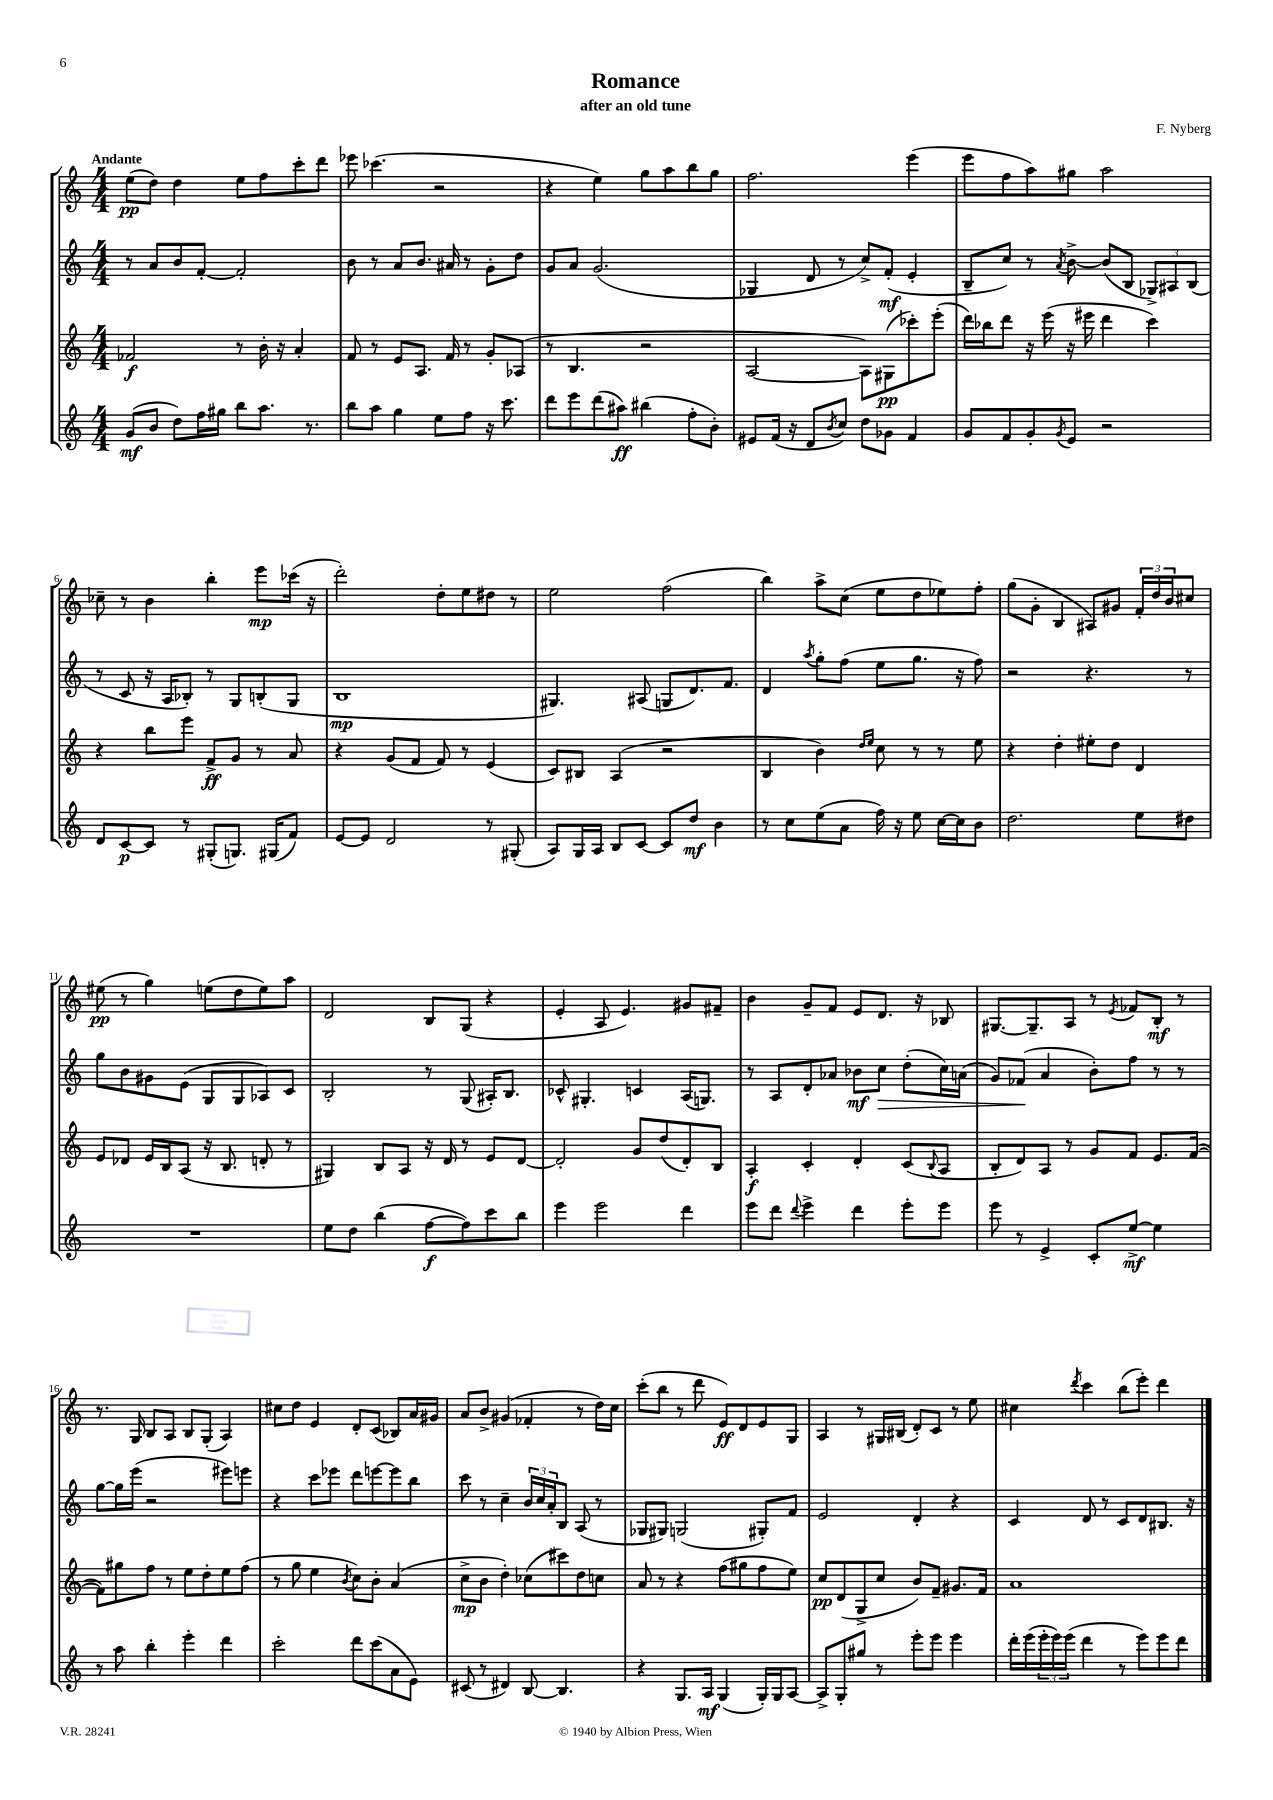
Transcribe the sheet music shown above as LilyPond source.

\header { title = "Romance" composer = "F. Nyberg" subtitle = "after an old tune" }
<<
\new StaffGroup <<
\new Staff = "s0" {
    \clef treble \key c \major \numericTimeSignature \time 4/4 \tempo "Andante"
    e''8\pp( d''8) d''4 e''8 f''8 c'''8-. d'''8 |
    ees'''8 ces'''4.( r2 |
    r4 e''4) g''8 a''8 b''8 g''8 |
    f''2. e'''4( |
    e'''8 f''8 a''8) gis''8 a''2 |
    ces''8-- r8 b'4 b''4-. e'''8\mp ces'''16( r16 |
    d'''2-.) d''8-. e''8 dis''8 r8 |
    e''2 f''2( |
    b''4) a''8-> c''8( e''8 d''8 ees''8) f''8-. |
    g''8( g'8-. b4 ais8) gis'8 \tuplet 3/2 { f'16-. d''16 b'16 } cis''8 |
    eis''8\pp( r8 g''4) e''8( d''8 e''8) a''8 |
    d'2 b8 g8( r4 |
    e'4-. a8 e'4.) gis'8 fis'8-- |
    b'4 g'8-- f'8 e'8 d'8. r16 bes8 |
    gis8.~ gis8.-- a8 r8 \acciaccatura { e'8 } fes'8 b8-.\mf r8 |
    r8. g16 b8 a8 b8 g8-.( a4) |
    cis''8 d''8 e'4 d'8-. c'8( bes8) a'16 gis'16 |
    a'8 b'8-> gis'4( fes'4-. r8 d''16) c''16 |
    c'''8-.( b''8 r8 d'''8 e'8\ff) d'8 e'8 g8 |
    a4 r8 gis16 bis16( d'8-.) c'8 r8 e''8 |
    cis''4 \acciaccatura { d'''8 } c'''4 b''8( e'''8-.) d'''4 \bar "|." |
}
\new Staff = "s1" {
    \clef treble \key c \major \numericTimeSignature \time 4/4
    r8 a'8 b'8 f'8~-. f'2-. |
    b'8 r8 a'8 b'8. ais'16 r8 g'8-. d''8 |
    g'8 a'8 g'2.( |
    ges4 d'8 r8 c''8->) f'8-.\mf( e'4-. |
    b8-- c''8) r8 \acciaccatura { a'8 } b'8~-> b'8( b8 \tuplet 3/2 { ges8->) ais8 b8( } |
    r8 c'8 r16 a16 bes8-.) r8 g8 b8-.( g8 |
    b1\mp |
    gis4.) ais8( g8 d'8.) f'8. |
    d'4 \acciaccatura { a''8 } g''8-. f''8( e''8 g''8. r16 f''8) |
    r2 r4. r8 |
    g''8 b'8 gis'8 e'8( g8 g8 aes8) c'8 |
    b2-. r8 g8( ais16-.) b8. |
    ces'8-^ gis4.-. c'4 a16( g8.) |
    r8 a8 d'8-. aes'8 bes'8\mf c''8\> d''8-.( c''16) a'16( |
    g'8) fes'8\!( a'4 b'8-.) f''8 r8 r8 |
    g''8~ g''16 e'''16( r2 eis'''8) e'''8 |
    r4 c'''8 ees'''8 d'''8 e'''8~ e'''8 b''8 |
    c'''8 r8 c''4-- \tuplet 3/2 { b'16 c''16 a'16-. } b8 a8( r8 |
    ges8 gis8) g2( gis8-.) f'8 |
    e'2 d'4-. r4 |
    c'4 d'8 r8 c'8 d'8 bis8. r16 \bar "|." |
}
\new Staff = "s2" {
    \clef treble \key c \major \numericTimeSignature \time 4/4
    fes'2\f r8 b'16-. r16 a'4-. |
    f'8 r8 e'8 a8. f'16 r8 g'8-. aes8( |
    r8 b4. r2 |
    a2~ a8) gis8\pp( ces'''8-.) e'''8-.( |
    d'''16) bes''16 d'''8 r16 e'''16( r16 eis'''16 d'''4 c'''4) |
    r4 b''8 e'''8 f'8->\ff g'8 r8 a'8 |
    r4 g'8( f'8 f'8) r8 e'4( |
    c'8) bis8 a4( r2 |
    b4 b'4) \grace { d''16 e''16 } c''8 r8 r8 e''8 |
    r4 d''4-. eis''8-. d''8 d'4 |
    e'8 des'8 e'16 b16 a8( r16 b8. d'8-. r8 |
    gis4) b8 a8 r16 d'16 r8 e'8 d'8~ |
    d'2-. g'8 d''8( d'8-.) b8 |
    a4-.\f c'4-. d'4-. c'8( \appoggiatura { b8 } a8 |
    b8-. d'8) a8 r8 g'8 f'8 e'8. f'16~( |
    f'8) gis''8 f''8 r8 e''8 d''8-. e''8 f''8( |
    r8 g''8 e''4 \acciaccatura { b'8 } c''8) b'8-. a'4( |
    c''8->\mp b'8 d''4-.) ces''8( cis'''8) d''8 c''8 |
    a'8 r8 r4 f''8( gis''8 f''8 e''8) |
    c''8\pp d'8( g8-> c''8 b'8) f'8-- gis'8. f'16 |
    a'1 \bar "|." |
}
\new Staff = "s3" {
    \clef treble \key c \major \numericTimeSignature \time 4/4
    g'8\mf( b'8 d''8) f''16 gis''16 b''8 a''8. r8. |
    b''8 a''8 g''4 e''8 f''8 r16 c'''8. |
    d'''8 e'''8 d'''8( ais''8\ff) bis''4( f''8-. b'8-.) |
    eis'8 f'16( r16 d'8 \acciaccatura { b'8 } c''8) d''8 ges'8 f'4 |
    g'8 f'8 g'8-. \acciaccatura { g'8 } e'8 r2 |
    d'8 c'8~\p c'8 r8 gis8-.( g8.) gis16( f'8) |
    e'8~ e'8 d'2 r8 gis8-.( |
    a8) g16 a16 b8 c'8~ c'8 d''8\mf b'4 |
    r8 c''8 e''8( a'8 f''16) r16 e''8 c''16~ c''16 b'8 |
    d''2. e''8 dis''8 |
    R1 |
    e''8 d''8 b''4( f''8~\f f''8) c'''8 b''8 |
    e'''4 e'''2 d'''4 |
    e'''8 d'''8 \appoggiatura { d'''8 } e'''4-> d'''4 e'''8-. e'''8 |
    e'''8 r8 e'4-> c'8-. e''8~->\mf e''4 |
    r8 a''8 b''4-. e'''4-. d'''4 |
    c'''2-. d'''8 c'''8( a'8 e'8) |
    cis'8( r8 dis'4) b8~ b4. |
    r4 g8. a16\mf g4( g16-.) g16 a8~ |
    a8-> g8-. gis''8 r8 e'''8-. e'''8 e'''4 |
    d'''16-. e'''16( \tuplet 3/2 { e'''16-. e'''16) e'''16( } d'''4 r8 e'''8) e'''8 d'''8 \bar "|." |
}
>>
>>
